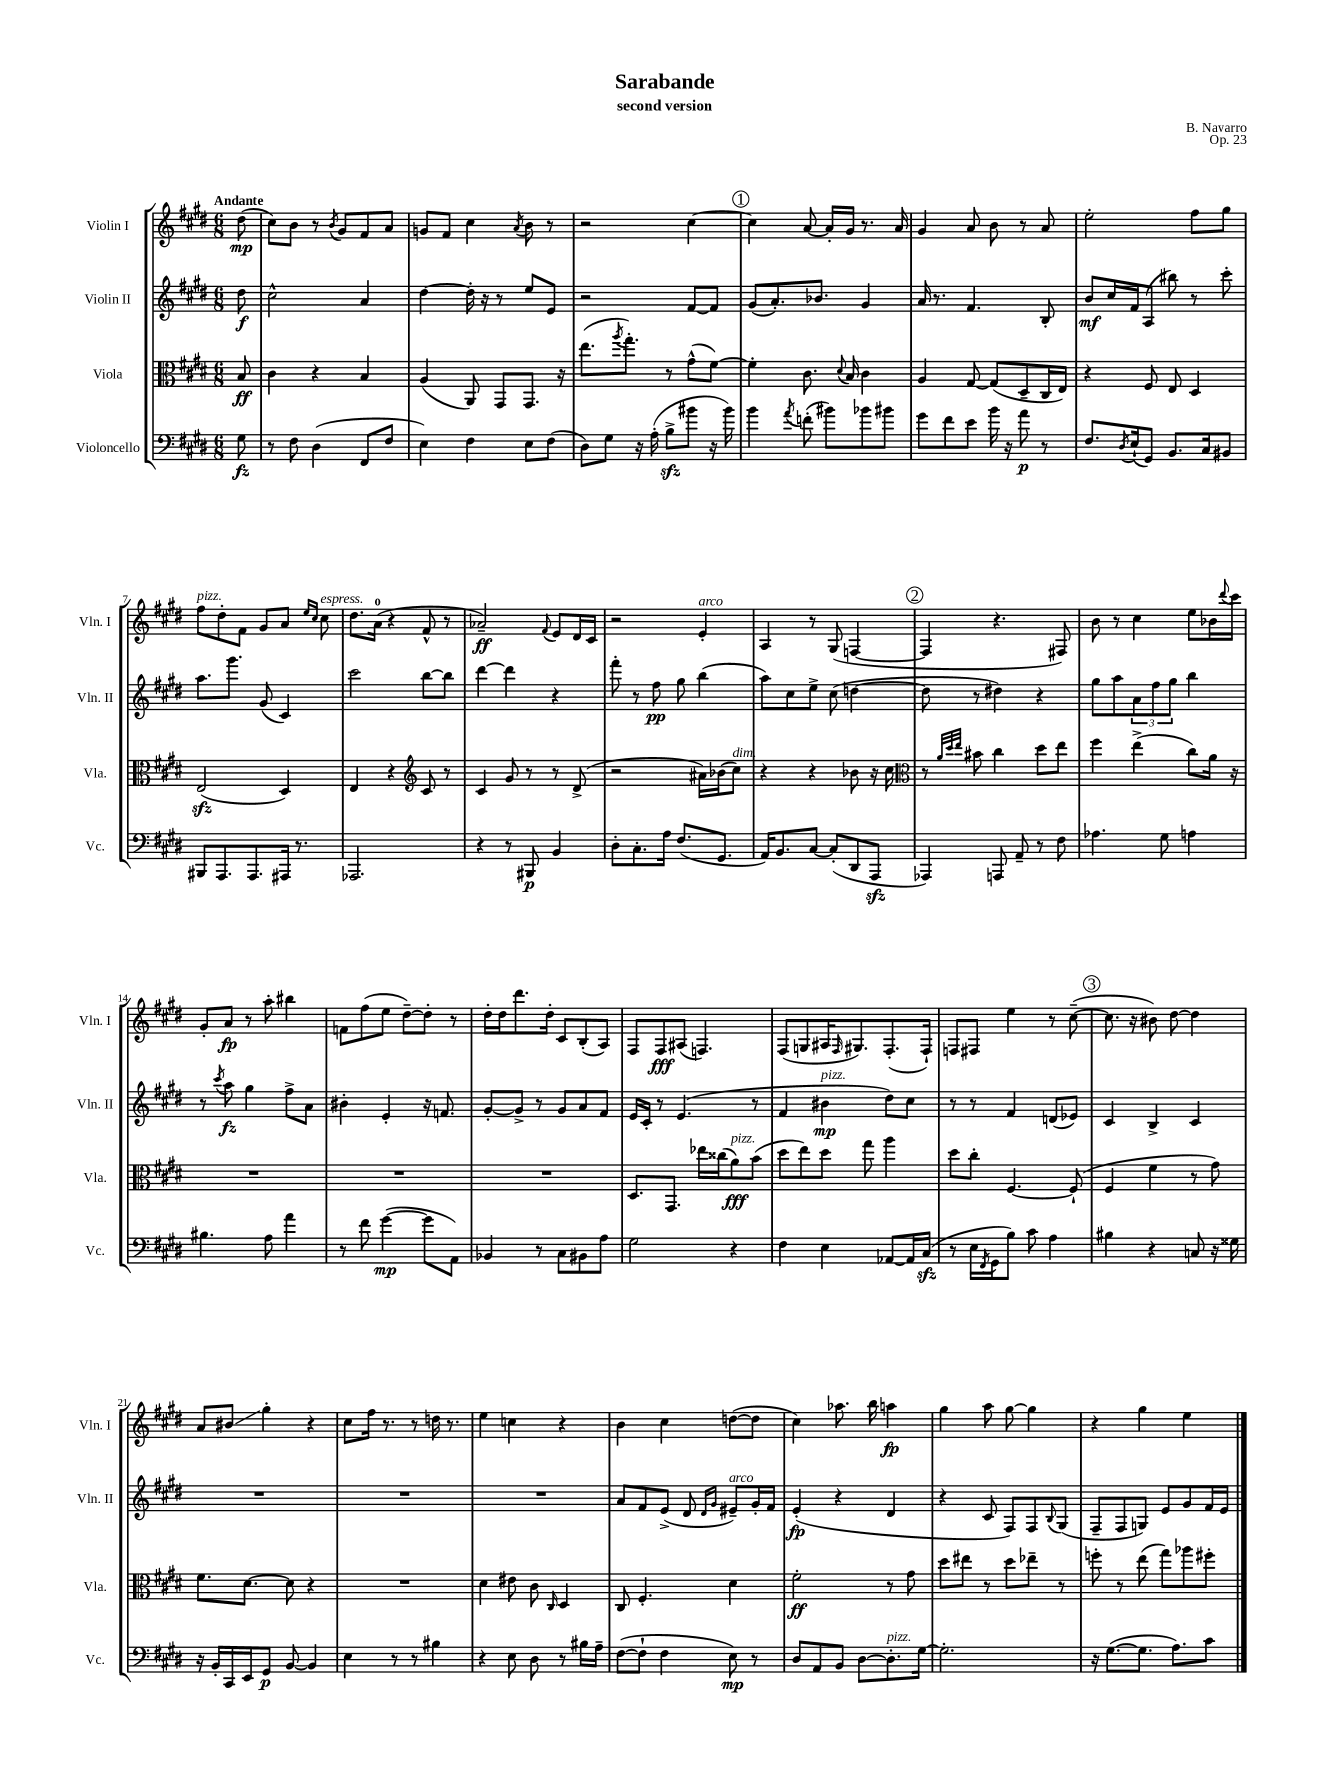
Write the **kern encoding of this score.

**kern	**kern	**kern	**kern
*staff4	*staff3	*staff2	*staff1
*clefF4	*clefC3	*clefG2	*clefG2
*k[f#c#g#d#]	*k[f#c#g#d#]	*k[f#c#g#d#]	*k[f#c#g#d#]
*M6/8	*M6/8	*M6/8	*M6/8
8G#\	8B/	8dd#\	(8dd#\
=	=	=	=
8r	4c#\	2cc#^^\	8cc#\L)
8F#\	.	.	8b\J
(4D#\	4r	.	8r
.	.	.	8qb/
.	.	.	8g#/L
8FF#/L	4B/	4a/	8f#/
8F#/J	.	.	8a/J
=	=	=	=
4E\)	(4A/	[4dd#\	8g/L
.	.	.	8f#/J
4F#\	8AA/)	16dd#'\]	4cc#\
.	.	16r	.
.	8GG#/L	8r	.
.	.	.	8qa/
8E\L	8.GG#/J	8ee/L	8b\
(8F#\J	.	8e/J	8r
.	16r	.	.
=	=	=	=
8D#\L)	(8.ee\L	2r	2r
8G#\J	.	.	.
.	8qaa/	.	.
.	8.gg#'\J)	.	.
16r	.	.	.
(16A'\	.	.	.
8B^\L	8r	.	.
8b#\J	(8g#^^\L	[8f#/L	[4cc#\
16r	[8f#\J)	8f#/]J	.
16b#\)	.	.	.
=	=	=	=
4b\	4f#'\]	(8g#/L	4cc#\]
.	.	8.a'/)	.
8qa/	.	.	.
(8f'\	8.c#\	.	[8a/
.	.	8.b-/J	.
8b#\L)	.	.	16a'/]LL
.	8qqd#/	.	.
.	16B/	.	16g#/JJ
8b-\	4c#\	4g#/	8.r
8b#\J	.	.	.
.	.	.	16a/
=	=	=	=
8g#\L	4A/	16a/	4g#/
.	.	8.r	.
8f#\	.	.	.
8e\J	[8G#/	4.f#/	8a/
16b\	(8G#/]L	.	8b\
16r	.	.	.
8a\	8D#~/	.	8r
8r	16C#/L	8B'/	8a/
.	16E/JJ)	.	.
=	=	=	=
8.F#/L	4r	8b/L	2ee'\
.	.	16cc#/L	.
8qD#/	.	.	.
(16E`/k	.	16f#/J	.
8GG#/J)	8F#/	(8A/J	.
8.BB/L	8E/	8bb#\)	.
.	4D#/	8r	8ff#\L
16C#/k	.	.	.
8BB#/J	.	8ccc#'\	8gg#\J
=	=	=	=
8BBB#/L	(2E/	8.aa\L	8ff#\L
8.AAA/	.	.	8dd#'\
.	.	8.ggg#\J	.
.	.	.	8f#\J
8.AAA/	.	.	.
.	.	(8g#/	8g#/L
16AAA#/Jk	4D#/)	4c#/)	8a/J
8.r	.	.	.
.	.	.	16qqee/LL
.	.	.	16qqcc#/JJ
.	.	.	8cc#\
=	=	=	=
2.AAA-/	4E/	2ccc#\	8.dd#\L
.	.	.	(16a\Jk
.	4r	.	4r
*	*clefG2	*	*
.	8c#/	[8bb\L	8f#^^/
.	8r	8bb\]J	8r
=	=	=	=
4r	4c#/	[4ddd#\	2a-~/)
8r	8g#/	4ddd#\]	.
8BBB#/	8r	.	.
.	.	.	8qqf#/
4BB/	8r	4r	8e/L
.	(8d#^/	.	16d#/L
.	.	.	16c#/JJ
=	=	=	=
8D#'\L	2r	8fff#'\	2r
8.C#'\	.	8r	.
.	.	8ff#\	.
16A\Jk	.	.	.
(8.F#/L	.	8gg#\	.
.	16a#\LL)	(4bb\	4e'/
8.GG#/J	(16b-\J	.	.
.	8cc#\J)	.	.
=	=	=	=
16AA/LK)	4r	8aa\L)	4A/
8.BB/	.	.	.
.	.	8cc#\	.
[8C#/J	4r	8ee^\J	8r
(8C#'/]L	.	(8cc#\	(8G#/
8DD#/	8b-\	[4dd\	[4F/
8AAA/J	16r	.	.
.	16cc#\	.	.
=	=	=	=
*	*clefC3	*	*
4AAA-/)	8r	8dd\]	4F/]
.	32qqa/LLL	.	.
.	32qqdd#/	.	.
.	32qqee/JJJ	.	.
.	8b#\	8r	.
8AAA/	4cc#\	4dd#\)	4.r
8AA~/	.	.	.
8r	8dd#\L	4r	.
8F#\	8ee\J	.	8F#/)
=	=	=	=
4.A-\	4ff#\	8gg#\L	8b\
.	.	8aa\	8r
.	(4ee^\	12a\	4cc#\
.	.	12ff#\	.
8G#\	.	.	.
.	.	12gg#\J	.
4A\	8cc#\L)	4bb\	8ee\L
.	16a\Jk	.	16b-\L
.	.	.	8qqddd#/
.	16r	.	16ccc#\JJ
=	=	=	=
4.B#\	2.r	8r	8g#'/L
.	.	8qccc#/	.
.	.	8aa\	8a/J
.	.	4gg#\	8r
8A\	.	.	8aa'\
4a\	.	8ff#^\L	4bb#\
.	.	8a\J	.
=	=	=	=
8r	2.r	4b#'\	8f\L
8f#\	.	.	(8ff#\
([4g#\	.	4e'/	8ee\J
.	.	.	[8dd#~\L)
8g#\]L	.	16r	8dd#'\]J
.	.	8.f/	.
8AA\J)	.	.	8r
=	=	=	=
4BB-/	2.r	[8g#'/L	16dd#'\LL
.	.	.	16dd#\J
.	.	8g#^/]J	8.ddd#\
8r	.	8r	.
.	.	.	16dd#'\Jk
8C#\L	.	8g#/L	8c#/L
8BB#\	.	8a/	(8B'/
8A\J	.	8f#/J	8A/J)
=	=	=	=
2G#\	8.D#/L	16e/LL	8F#/L
.	.	16c#'/JJ	.
.	.	8r	8F#/
.	8.GG#/J	.	.
.	.	(4.e/	(8A#/J
.	16ee-\LL	.	4.F/)
.	(16cc##\J	.	.
4r	8a\)	.	.
.	(8b\J	8r	.
=	=	=	=
4F#\	8dd#\L	4f#/	(8F#/L
.	8ee\)	.	8G/
4E\	8dd#\J	4b#\	16A#/K
.	.	.	16qqF#/
.	.	.	8.G#/)
.	8gg#\	.	.
[8AA-/L	4aa\	8dd#\L)	(8.F#'/
16AA-/]L	.	8cc#\J	.
(16C#/JJ	.	.	16F#`/Jk)
=	=	=	=
8r	8dd#\L	8r	8F/L
16E\LL	8cc#'\J	8r	8F#/J
8qFF#/	.	.	.
16GG#\J	.	.	.
8B\J)	[4.F#/	4f#/	4ee\
8c#\	.	.	.
4A\	.	(8d/L	8r
.	(8F#`/]	8e-/J)	([8cc#~\
=	=	=	=
4B#\	4F#/	4c#/	8.cc#\]
.	.	.	16r
4r	4f#\	4B^/	8b#\)
.	.	.	[8dd#\
8C/	8r	4c#/	4dd#\]
16r	8g#\)	.	.
16G##\	.	.	.
=	=	=	=
16r	8.f#\L	2.r	8a/L
16BB'/LL	.	.	.
16CC#/	.	.	8b#/J
16EE/J	[8.d#\J	.	.
8GG#/J	.	.	4gg#'\
[8BB/	8d#\]	.	.
4BB/]	4r	.	4r
=	=	=	=
4E\	2.r	2.r	8cc#\L
.	.	.	16ff#\Jk
.	.	.	8.r
8r	.	.	.
8r	.	.	8r
4B#\	.	.	16dd\
.	.	.	8.r
=	=	=	=
4r	4d#\	2.r	4ee\
8E\	8e#\	.	4cc\
8D#\	8c#\	.	.
.	16qqC#/	.	.
8r	4D#/	.	4r
16B#\LL	.	.	.
16A~\JJ	.	.	.
=	=	=	=
([8F#\L	8C#/	8a/L	4b\
8F#`\]J	4.F#'/	8f#/	.
4F#\	.	(8e^/J	4cc#\
.	.	8d#/	.
.	.	16qqd#/LL	.
.	.	16qqg#/JJ	.
8E\)	4d#\	8e#~/L)	([8dd\L
8r	.	16g#'/L	8dd\]J
.	.	16f#/JJ	.
=	=	=	=
8D#/L	2f#'\	(4e'/	4cc#\)
8AA/	.	.	.
8BB/J	.	4r	8.aa-\
[8D#\L	.	.	.
.	.	.	16bb\
8.D#'\]	8r	4d#/	4aa\
.	8g#\	.	.
[16G#\Jk	.	.	.
=	=	=	=
2.G#'\]	8dd#\L	4r	4gg#\
.	8ee#\J	.	.
.	8r	8c#/	8aa\
.	8dd#\L	8F#/L)	[8gg#\
.	8ee-~\J	8F#/	4gg#\]
.	.	8qqB/	.
.	8r	(8G#/J	.
=	=	=	=
16r	8ff'\	8F#~/L	4r
([8.G#\L	.	.	.
.	8r	8F#/	.
8.G#\]J	(8ee\	8G/J)	4gg#\
.	8gg#\L)	8e/L	.
8.A\L)	.	.	.
.	8aa-\	8g#/	4ee\
8c#\J	8ff#'\J	16f#/L	.
.	.	16e/JJ	.
==	==	==	==
*-	*-	*-	*-
